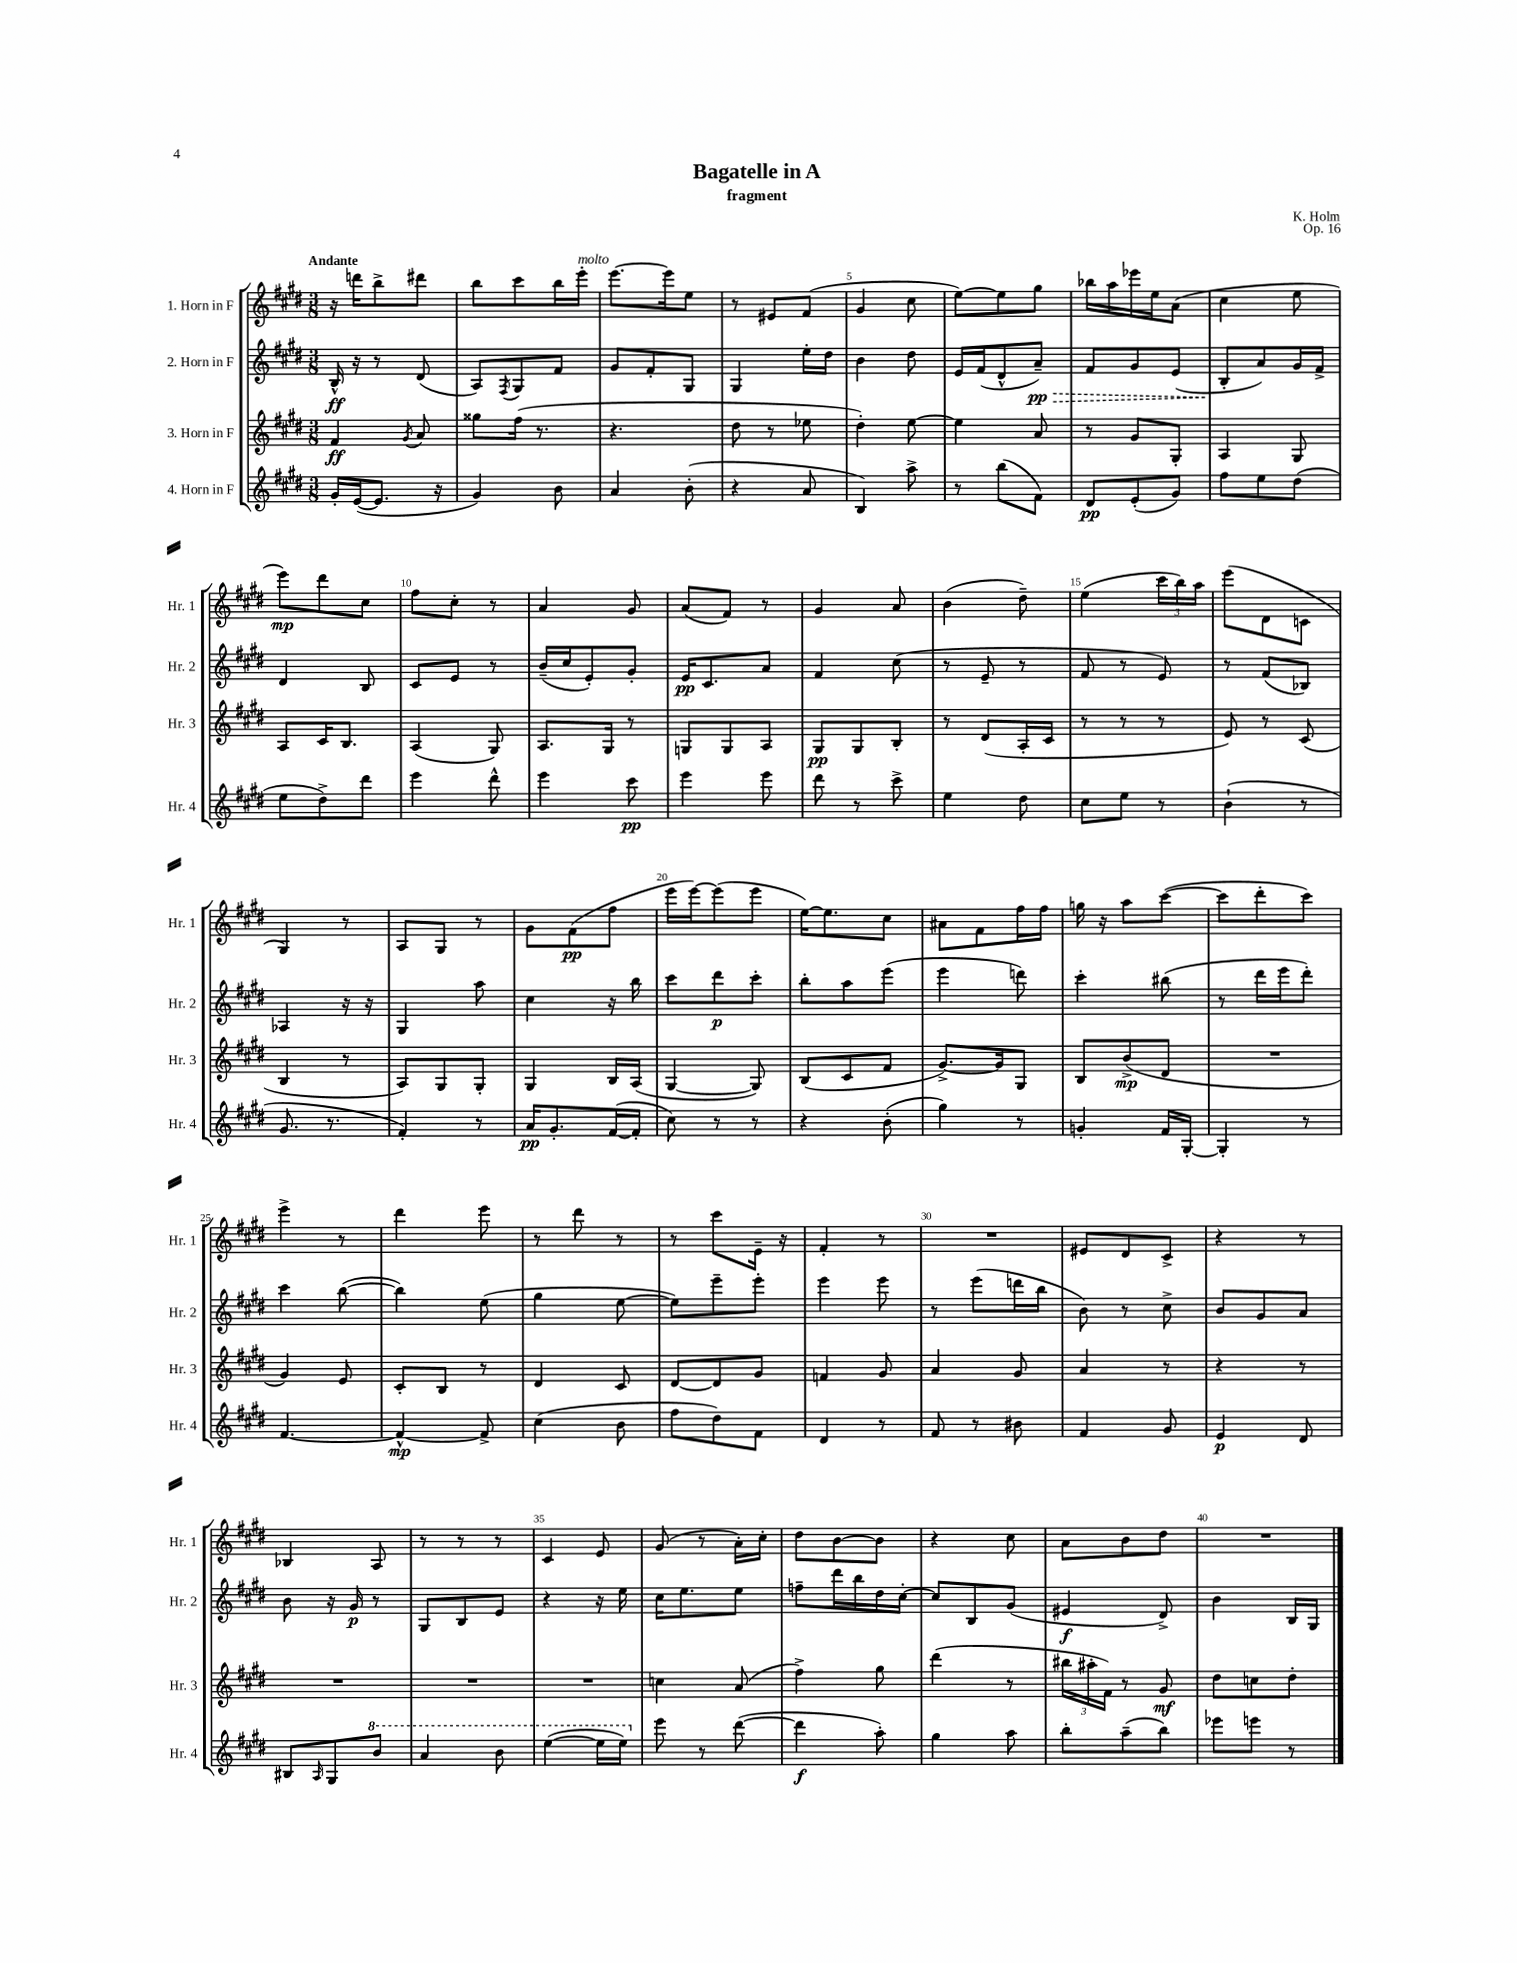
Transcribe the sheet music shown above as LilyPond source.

\header { title = "Bagatelle in A" composer = "K. Holm" subtitle = "fragment" opus = "Op. 16" }
<<
\new StaffGroup <<
\new Staff = "s0" \with { instrumentName = "1. Horn in F" shortInstrumentName = "Hr. 1" } {
    \clef treble \key e \major \numericTimeSignature \time 3/8 \tempo "Andante"
    r16 d'''16 b''8-> dis'''8 |
    b''8 cis'''8 b''16 e'''16-.^\markup { \italic "molto" } |
    e'''8.~ e'''16 e''8 |
    r8 eis'8 fis'8( |
    gis'4 cis''8 |
    e''8~) e''8 gis''8 |
    bes''16 a''16 ees'''16 e''16 a'8( |
    cis''4 e''8 |
    e'''8\mp) dis'''8 cis''8 |
    fis''8 cis''8-. r8 |
    a'4 gis'8 |
    a'8( fis'8) r8 |
    gis'4 a'8 |
    b'4( dis''8--) |
    e''4( \tuplet 3/2 { cis'''16 b''16) a''16 } |
    e'''8( dis'8 c'8 |
    gis4) r8 |
    a8 gis8 r8 |
    gis'8 fis'8\pp( fis''8 |
    e'''16 e'''16~) e'''8( e'''8 |
    e''16~) e''8. cis''8 |
    ais'8 fis'8 fis''16 fis''16 |
    g''16 r16 a''8 cis'''8~( |
    cis'''8 dis'''8-. cis'''8) |
    e'''4-> r8 |
    dis'''4 e'''8 |
    r8 dis'''8 r8 |
    r8 cis'''8 e'16-- r16 |
    fis'4-. r8 |
    R4. |
    eis'8 dis'8 cis'8-> |
    r4 r8 |
    bes4 a8 |
    r8 r8 r8 |
    cis'4 e'8 |
    gis'8( r8 a'16-.) cis''16-. |
    dis''8 b'8~ b'8 |
    r4 cis''8 |
    a'8 b'8 dis''8 |
    R4. \bar "|." |
}
\new Staff = "s1" \with { instrumentName = "2. Horn in F" shortInstrumentName = "Hr. 2" } {
    \clef treble \key e \major \numericTimeSignature \time 3/8
    b16-^\ff r16 r8 dis'8( |
    a8) \acciaccatura { fis8 } gis8 fis'8 |
    gis'8 fis'8-. gis8 |
    gis4 e''16-. dis''16 |
    b'4 dis''8 |
    e'16 fis'16( dis'8-^ \once \override Hairpin.style = #'dashed-line a'8--\pp\>) |
    fis'8 gis'8 e'8( |
    b8-.\! a'8) gis'16 fis'16-> |
    dis'4 b8 |
    cis'8 e'8 r8 |
    b'16--( cis''16 e'8-.) gis'8-. |
    e'16\pp cis'8. a'8 |
    fis'4 cis''8( |
    r8 e'8-- r8 |
    fis'8 r8 e'8) |
    r8 fis'8( bes8) |
    aes4 r16 r16 |
    gis4 a''8 |
    cis''4 r16 b''16 |
    cis'''8 dis'''8\p cis'''8-. |
    b''8-. a''8 e'''8( |
    e'''4 d'''8) |
    cis'''4-. bis''8( |
    r8 dis'''16 e'''16 dis'''8-.) |
    cis'''4 b''8~( |
    b''4) e''8( |
    gis''4 e''8~ |
    e''8) e'''8-- e'''8-. |
    e'''4 e'''8 |
    r8 e'''8( d'''16 b''16 |
    b'8) r8 cis''8-> |
    b'8 gis'8 a'8 |
    b'8 r16 gis'16\p r8 |
    gis8 b8 e'8 |
    r4 r16 e''16 |
    cis''16 e''8. e''8 |
    f''8-- dis'''16 b''16 dis''16 cis''16~-. |
    cis''8 b8 gis'8( |
    eis'4\f dis'8->) |
    b'4 b16 gis16 \bar "|." |
}
\new Staff = "s2" \with { instrumentName = "3. Horn in F" shortInstrumentName = "Hr. 3" } {
    \clef treble \key e \major \numericTimeSignature \time 3/8
    fis'4\ff \acciaccatura { gis'8 } a'8 |
    gisis''8 fis''16( r8. |
    r4. |
    dis''8 r8 ees''8 |
    dis''4-.) e''8~ |
    e''4 a'8 |
    r8 gis'8 gis8-. |
    a4 gis8 |
    a8 cis'16 b8. |
    a4( gis8) |
    a8. gis16 r8 |
    g8 g8 a8 |
    gis8\pp gis8 b8-. |
    r8 dis'8( a16-. cis'16 |
    r8 r8 r8 |
    e'8) r8 cis'8( |
    b4 r8 |
    a8) gis8 gis8-. |
    gis4 b16 a16( |
    gis4~ gis8) |
    b8( cis'8 fis'8 |
    gis'8.~->) gis'16 gis8 |
    b8 b'8->\mp( dis'8 |
    R4. |
    gis'4) e'8 |
    cis'8-. b8 r8 |
    dis'4 cis'8 |
    dis'8~ dis'8 gis'8 |
    f'4 gis'8 |
    a'4 gis'8 |
    a'4 r8 |
    r4 r8 |
    R4. |
    R4. |
    R4. |
    c''4 a'8( |
    fis''4->) gis''8 |
    dis'''4( r8 |
    \tuplet 3/2 { bis''16 ais''16-. fis'16) } r8 gis'8\mf |
    dis''8 c''8 dis''8-. \bar "|." |
}
\new Staff = "s3" \with { instrumentName = "4. Horn in F" shortInstrumentName = "Hr. 4" } {
    \clef treble \key e \major \numericTimeSignature \time 3/8
    gis'16-. e'16~( e'8. r16 |
    gis'4) b'8 |
    a'4 b'8-.( |
    r4 a'8 |
    b4) a''8-> |
    r8 b''8( fis'8) |
    dis'8\pp e'8-.( gis'8) |
    fis''8 e''8 dis''8( |
    e''8 dis''8->) dis'''8 |
    e'''4 dis'''8-^ |
    e'''4 cis'''8\pp |
    e'''4 e'''8 |
    dis'''8 r8 cis'''8-> |
    e''4 dis''8 |
    cis''8 e''8 r8 |
    b'4-!( r8 |
    gis'8. r8. |
    fis'4-.) r8 |
    a'16\pp gis'8.-. fis'16~( fis'16-. |
    cis''8) r8 r8 |
    r4 b'8-.( |
    gis''4) r8 |
    g'4-. fis'16 gis16~-. |
    gis4-. r8 |
    fis'4.~ |
    fis'4~-^\mp fis'8-> |
    cis''4( b'8 |
    fis''8 dis''8) fis'8 |
    dis'4 r8 |
    fis'8 r8 bis'8 |
    fis'4 gis'8 |
    e'4\p dis'8 |
    bis8 \grace { a16 } gis8 \ottava #1 b''8 |
    a''4 b''8 |
    e'''4~( e'''16 e'''16) \ottava #0 |
    e'''8 r8 dis'''8~( |
    dis'''4\f a''8-.) |
    gis''4 a''8 |
    b''8-. a''8--( b''8) |
    ees'''8 e'''8 r8 \bar "|." |
}
>>
>>
\layout { \context { \Score \override BarNumber.break-visibility = ##(#f #t #t) barNumberVisibility = #(every-nth-bar-number-visible 5) } }
